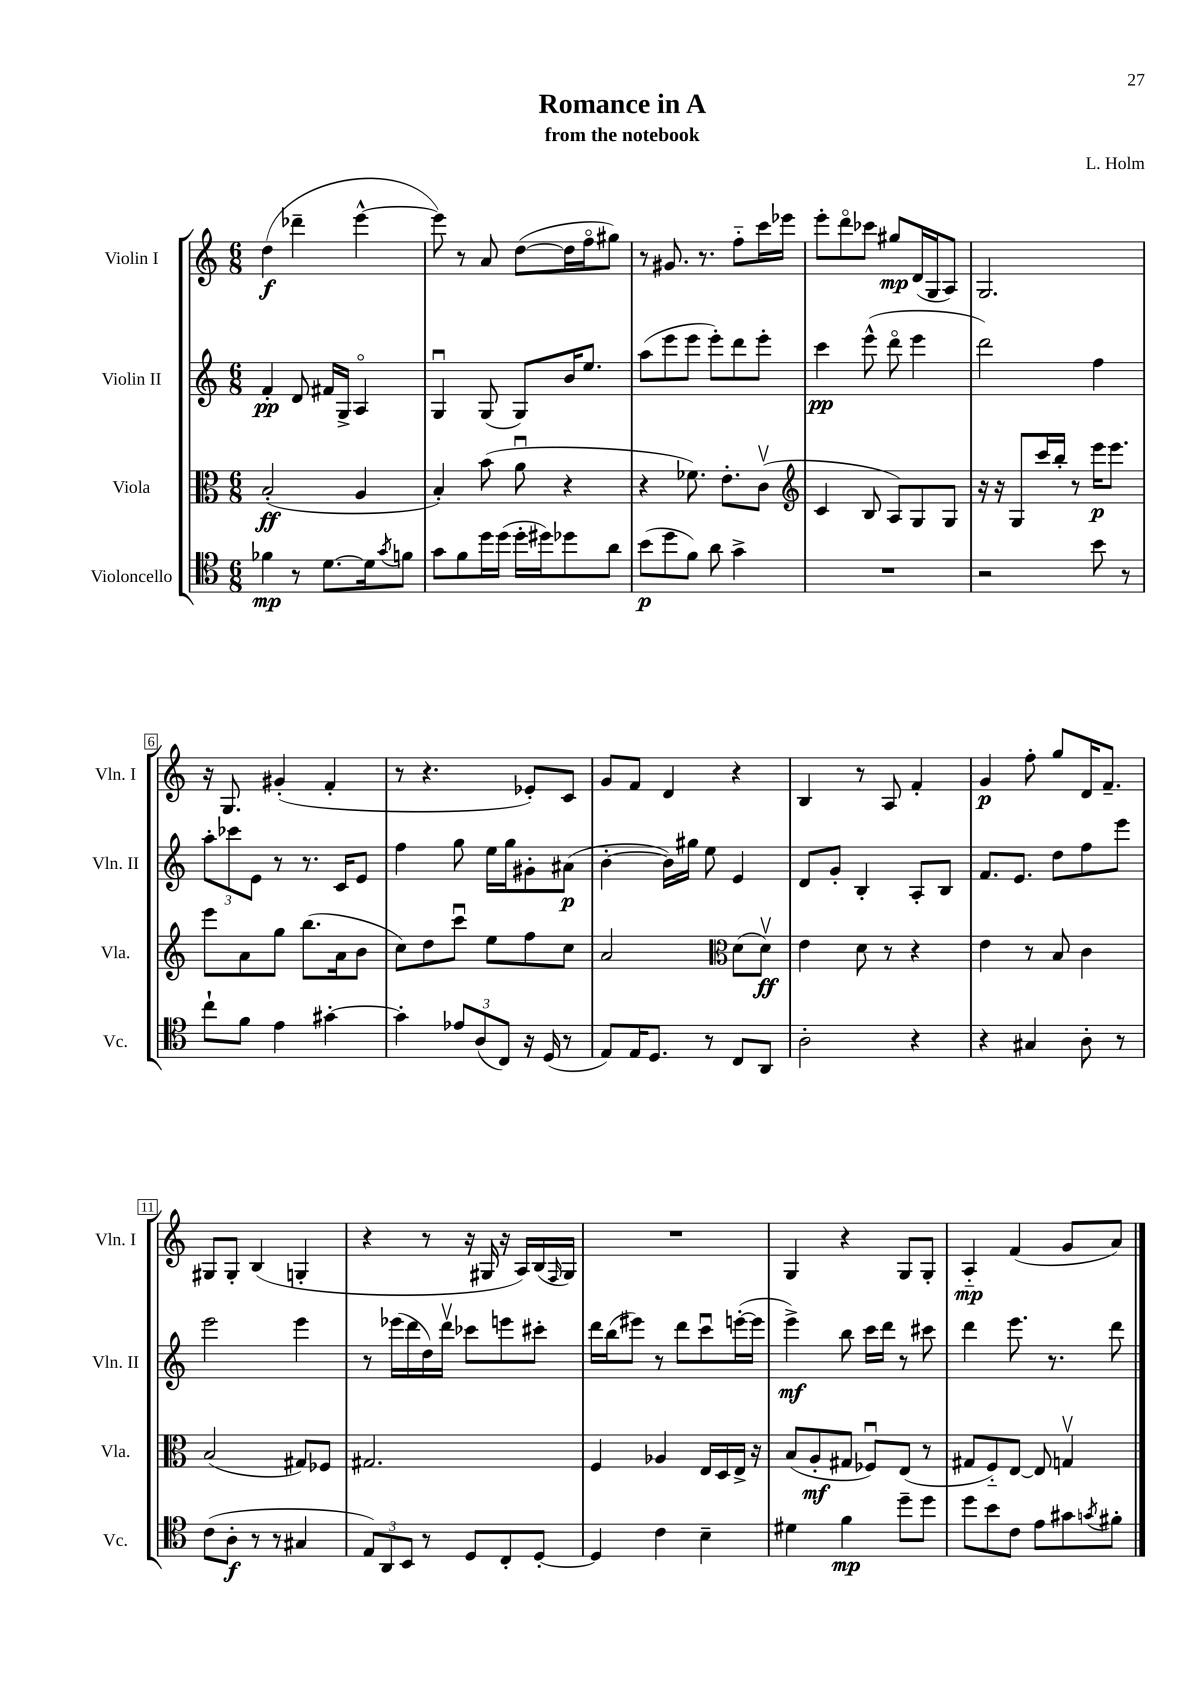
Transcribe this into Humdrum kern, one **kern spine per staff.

**kern	**kern	**kern	**kern
*staff4	*staff3	*staff2	*staff1
*clefC4	*clefC3	*clefG2	*clefG2
*k[]	*k[]	*k[]	*k[]
*M6/8	*M6/8	*M6/8	*M6/8
4f-\	(2B'/	4f'/	(4dd\
8r	.	8d/	4ddd-~\
[8.d\L	.	16f#/LL	.
.	.	16G^/JJ	.
.	4A/	4Ao/	[4eee^^\
16d\]k	.	.	.
8qg/	.	.	.
8f\J	.	.	.
=	=	=	=
8g\L	4B'/)	4Gu/	8eee\])
8f\	.	.	8r
16dd\L	(8b\	(8G/	8a/
(16dd\JJ	.	.	.
16dd'\LL	8au\	8G/L)	([8dd\L
16dd#\J)	.	.	.
8dd-\	4r	16b/K	16dd\]L
.	.	8.ee/J	16ffo\J
8a\J	.	.	8gg#\J)
=	=	=	=
(8b\L	4r	(8aa\L	8r
8dd\	.	8eee\	8.g#/
8f\J)	8.f-\)	8eee\J	.
.	.	.	8.r
8a\	.	8eee'\L)	.
.	8.e'\L	.	.
4g^\	.	8ddd\	8ff'~\L
.	(8cv\J	8eee'\J	16ccc\L
.	.	.	16eee-\JJ
=	=	=	=
*	*clefG2	*	*
2.r	4c/	4ccc\	8eee'\L
.	.	.	8dddo\
.	8B/	(8eee^^\	8ccc-\J
.	8A/L)	8dddo\	8gg#/L
.	8G/	4eee\	(16d/L
.	.	.	16G/J
.	8G/J	.	8A/J)
=	=	=	=
2r	16r	2ddd\)	2.G/
.	16r	.	.
.	8G/L	.	.
.	16ccc/L	.	.
.	16bb'/JJ	.	.
.	8r	.	.
8b\	16eee\LK	4ff\	.
.	8.eee\J	.	.
8r	.	.	.
=	=	=	=
8cc`\L	8eee\L	12aa'\L	16r
.	.	.	8.G/
.	.	12ccc-\	.
8f\J	8a\	.	.
.	.	12e\J	.
4e\	8gg\J	8r	(4g#'/
.	(8.bb\L	8.r	.
[4g#'\	.	.	4f'/
.	16a\k	16c/LK	.
.	8b\J	8e/J	.
=	=	=	=
4g#'\]	8cc\L)	4ff\	8r
.	8dd\	.	4.r
12e-/L	8cccu\J	8gg\	.
(12A/	.	.	.
.	8ee\L	16ee\LL	.
12C/J)	.	.	.
.	.	16gg\J	.
16r	8ff\	8g#'\	8e-'/L)
(16D/	.	.	.
8r	8cc\J	(8a#\J	8c/J
=	=	=	=
8E/L)	2a/	[4b'\	8g/L
16E/K	.	.	8f/J
8.D/J	.	.	.
.	.	16b\]LL)	4d/
.	.	16gg#\JJ	.
8r	.	8ee\	.
*	*clefC3	*	*
8C/L	(8d\L	4e/	4r
8AA/J	8dv\J)	.	.
=	=	=	=
2A'\	4e\	8d/L	4B/
.	.	8g'/J	.
.	8d\	4B'/	8r
.	8r	.	8A/
4r	4r	8A'/L	4f'/
.	.	8B/J	.
=	=	=	=
4r	4e\	8.f/L	4g/
.	.	8.e/J	.
4G#/	8r	.	8ff'\
.	8B/	8dd\L	8gg/L
8A'\	4c\	8ff\	16d/K
.	.	.	8.f~/J
8r	.	8eee\J	.
=	=	=	=
(8c\L	(2B/	2eee\	8G#/L
8A'\J	.	.	8G#'/J
8r	.	.	(4B/
8r	.	.	.
4G#/	8G#/L)	4eee\	4G'/
.	8F-/J	.	.
=	=	=	=
12E/L)	2.G#/	8r	4r
12AA/	.	.	.
.	.	(16eee-\LL	.
12BB/J	.	.	.
.	.	16ddd\	.
8r	.	16dd\)	8r
.	.	16dddv\JJ	.
8D/L	.	8ccc-\L	16r
.	.	.	16G#/
8C'/	.	8eee\	16r
.	.	.	16A/LL)
[8D'/J	.	8ccc#'\J	(16B/
.	.	.	16qqF/
.	.	.	16G#/JJ)
=	=	=	=
4D/]	4F/	16ddd\LL	2.r
.	.	(16bb\J	.
.	.	8eee#\J)	.
4c\	4A-/	8r	.
.	.	8ddd\L	.
4B~\	16E/LL	8cccu\	.
.	16D/	.	.
.	16E^/JJ	([16eee'\L	.
.	16r	16eee\]JJ	.
=	=	=	=
4d#\	(8B/L	4eee^\)	4G/
.	8A'/	.	.
4f\	8G#/J	8bb\	4r
.	8F-u/L)	16ccc\LL	.
.	.	16ddd\JJ	.
8dd~\L	(8E/J	8r	8G/L
8dd\J	8r	8ccc#\	8G'/J
=	=	=	=
8dd\L	8G#/L	4ddd\	4A'~/
8b\	8F'~/)	.	.
8c\J	[8E/J	8.eee\	(4f/
8e\L	8E/]	.	.
.	.	8.r	.
8g#\	4Gv/	.	8g/L
8qg/	.	.	.
8f#'\J	.	8ddd\	8a/J)
==	==	==	==
*-	*-	*-	*-
